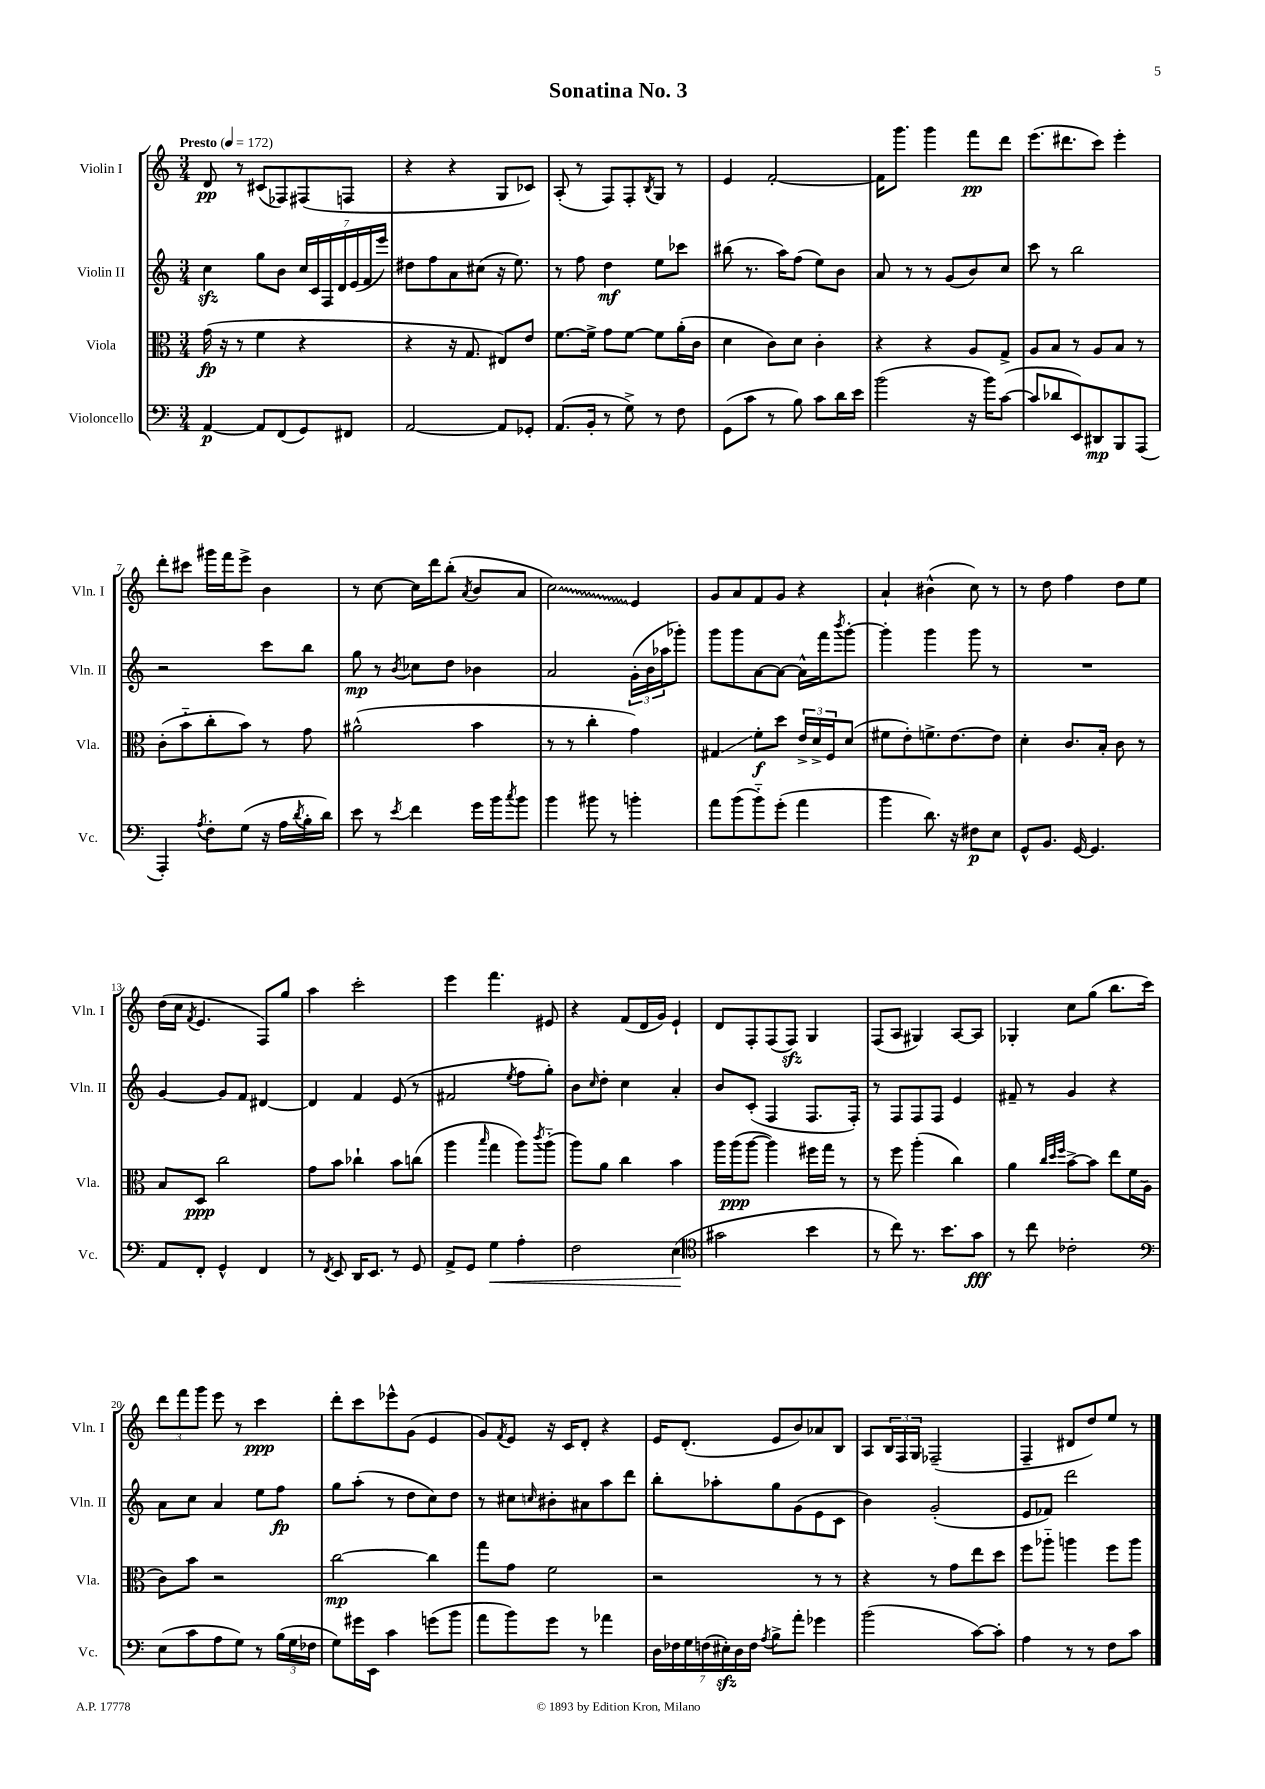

**kern	**kern	**kern	**kern
*staff4	*staff3	*staff2	*staff1
*clefF4	*clefC3	*clefG2	*clefG2
*k[]	*k[]	*k[]	*k[]
*M3/4	*M3/4	*M3/4	*M3/4
*MM172	*MM172	*MM172	*MM172
[4AA	(16g	4cc	8d
.	16r	.	.
.	8r	.	8r
8AA]	4f	8gg	(8c#
(8FF	.	8b	8F-)
8GG)	4r	28cc	(8F#
.	.	28c	.
.	.	28F	.
.	.	28d	.
8FF#	.	.	8F
.	.	(28e	.
.	.	28f	.
.	.	28eee)	.
=	=	=	=
[2AA	4r	8dd#	4r
.	.	8ff	.
.	16r	8a	4r
.	8.G	.	.
.	.	(8cc#	.
8AA]	8E#)	16r	8G
.	.	8.ee)	.
8GG-'	8e	.	8c-)
=	=	=	=
(8.AA	[8.f	8r	(8A'
.	.	8ff	8r
16BB'	16f^]	.	.
8r	8g	4dd	8F)
8G^)	[8f	.	8F'
.	.	.	8qB
8r	8f]	8ee	8G
8F	(16a'	8ccc-	8r
.	16c	.	.
=	=	=	=
(8GG	4d	(8bb#	4e
8c	.	8.r	.
8r	8c)	.	[2f'
.	.	16aa)	.
8B)	8d	(8ff	.
8c	4c'	8ee)	.
16d	.	8b	.
16e	.	.	.
=	=	=	=
(2b	4r	8a	16f]
.	.	.	8.ggg
.	.	8r	.
.	4r	8r	4ggg
.	.	(8g	.
16r	8A	8b)	8fff
16b)	.	.	.
([8c	8G^	8cc	8ddd
=	=	=	=
8c]	8A	8ccc	(8.eee
8d-	8B	8r	.
.	.	.	8.ddd#
8EE)	8r	2bb	.
8DD#	8A	.	8ccc)
8BBB	8B	.	4eee'
(8AAA	8r	.	.
=	=	=	=
4AAA')	(8c'	2r	8ddd'
.	8b'~	.	8ccc#
8qA	.	.	.
8F'	8cc'	.	16ggg#
.	.	.	16fff
(8G	8b)	.	8eee^
16r	8r	8ccc	4b
16A	.	.	.
8qd	.	.	.
16B'	8g	8bb	.
16d)	.	.	.
=	=	=	=
8e	(2a#^^	8gg	8r
8r	.	8r	[8cc
8qe	.	8qb	.
4f	.	8cc-	16cc]
.	.	.	16ddd
.	.	8dd	(8bb'
.	.	.	8qa
16g	4b	4b-	8b
16b	.	.	.
8qcc	.	.	.
8b	.	.	8a
=	=	=	=
4b	8r	2a	2cc)
.	8r	.	.
8b#	4cc'	.	.
8r	.	.	.
4b'	4g)	(24g'	4e
.	.	24b	.
.	.	24aa-	.
.	.	8ggg-')	.
=	=	=	=
8a	4G#	8ggg	8g
(8b	.	8ggg	8a
8b'~)	8f'	[8a	8f
(8g'	8dd	8a_	8g
4a	24e^	16a^^]	4r
.	24d^	.	.
.	.	16fff	.
.	24F	.	.
.	.	8qbbb	.
.	(8d	[8ggg'	.
=	=	=	=
4b	8f#	4ggg']	4a`
.	8e')	.	.
8.d)	8.f^	4ggg	(4b#^^
16r	[8.e	.	.
8F#	.	8ggg	8cc)
8E	8e]	8r	8r
=	=	=	=
8GG^^	4d'	2.r	8r
8.BB	.	.	8dd
.	8.c	.	4ff
[16GG	.	.	.
4.GG]	.	.	.
.	16B'	.	.
.	8c	.	8dd
.	8r	.	8ee
=	=	=	=
8AA	8B	[4g	(16dd
.	.	.	16cc
.	.	.	8qf
8FF'	8D	.	4.e
4GG^^	2cc	8g]	.
.	.	8f	.
4FF	.	[4d#	8F)
.	.	.	8gg
=	=	=	=
8r	8g	4d#]	4aa
8qFF	.	.	.
8EE	8b	.	.
16DD	4cc-`	4f	2ccc'
8.EE	.	.	.
8r	8b	(8e	.
8GG	(8cc	8r	.
=	=	=	=
8AA^	4aa	2f#	4eee
8GG	.	.	.
.	16qqbb	.	.
4G	4gg	.	4.fff
.	.	8qee	.
4A'	8aa)	8ff	.
.	8qccc	.	.
.	(8aa'~	8gg')	8e#
=	=	=	=
2F	8aa)	8b	4r
.	.	16qqcc	.
.	8a	8dd'	.
.	4cc	4cc	(8f
.	.	.	16d
.	.	.	16g)
(4E	4b	4a'	4e`
=	=	=	=
*clefC4	*	*	*
2g#	16aa	8b	8d
.	(16aa	.	.
.	[8aa	(8c'	8F'
.	4aa])	4F	(8F
.	.	.	8F)
4b	16ff#	8.F	4G
.	16gg	.	.
.	8r	.	.
.	.	16F')	.
=	=	=	=
8r	8r	8r	(8F
8cc)	8ff	8F	8A
8.r	(4aa'	8F	4G#)
.	.	8F	.
8.b	.	.	.
.	4cc)	4e	[8A
8g	.	.	8A]
=	=	=	=
8r	4a	8f#~	4G-'
8cc	.	8r	.
.	32qqcc	.	.
.	32qqdd	.	.
.	32qqff	.	.
2c-'	[8b^	4g	8cc
.	8b]	.	(8gg
.	8ee	4r	8.bb
.	16f	.	.
.	(16A	.	16ccc)
=	=	=	=
*clefF4	*	*	*
(8E	8c)	8a	12ddd
.	.	.	12fff
8c	8b	8cc	.
.	.	.	12ggg
8A	2r	4a	8eee
8G)	.	.	8r
8r	.	8ee	4ccc
(24B	.	8ff	.
24G	.	.	.
24F-	.	.	.
=	=	=	=
8G)	[2cc	8gg	8ddd'
16g#	.	(8aa'	8ccc
16EE	.	.	.
4c	.	8r	8eee-^^
.	.	8dd	(8g
(8g	4cc]	8cc)	4e
8b	.	8dd	.
=	=	=	=
8a	8gg	8r	8g)
.	.	.	8qf
8b)	8g	8cc#	8e
.	.	16qqcc	.
8g	2f	8b#'	16r
.	.	.	16c
8r	.	8a#	8d'
4a-	.	8aa	4r
.	.	8ddd	.
=	=	=	=
28D	2r	8bb'	16e
28F-	.	.	.
.	.	.	(8.d'
28G	.	.	.
(28F	.	.	.
.	.	8aa-'	.
28E#')	.	.	.
28D	.	.	.
28F	.	.	.
8qA	.	.	.
8B^	.	8gg	8e
8a'	.	(8g	8b)
4g-	8r	8e	8a-
.	8r	8c	8B
=	=	=	=
(2b	4r	4b)	8A
.	.	.	24B
.	.	.	24F
.	.	.	24G
.	8r	(2g'	(2F-~
.	8g	.	.
[8c)	8ee	.	.
8c']	8dd	.	.
=	=	=	=
4A	8ff	8e	4F~
.	8aa-'~	8f-)	.
8r	4aa	2ddd	8d#
8r	.	.	8dd)
8F	8ff	.	8ee
8c	8aa	.	8r
==	==	==	==
*-	*-	*-	*-
